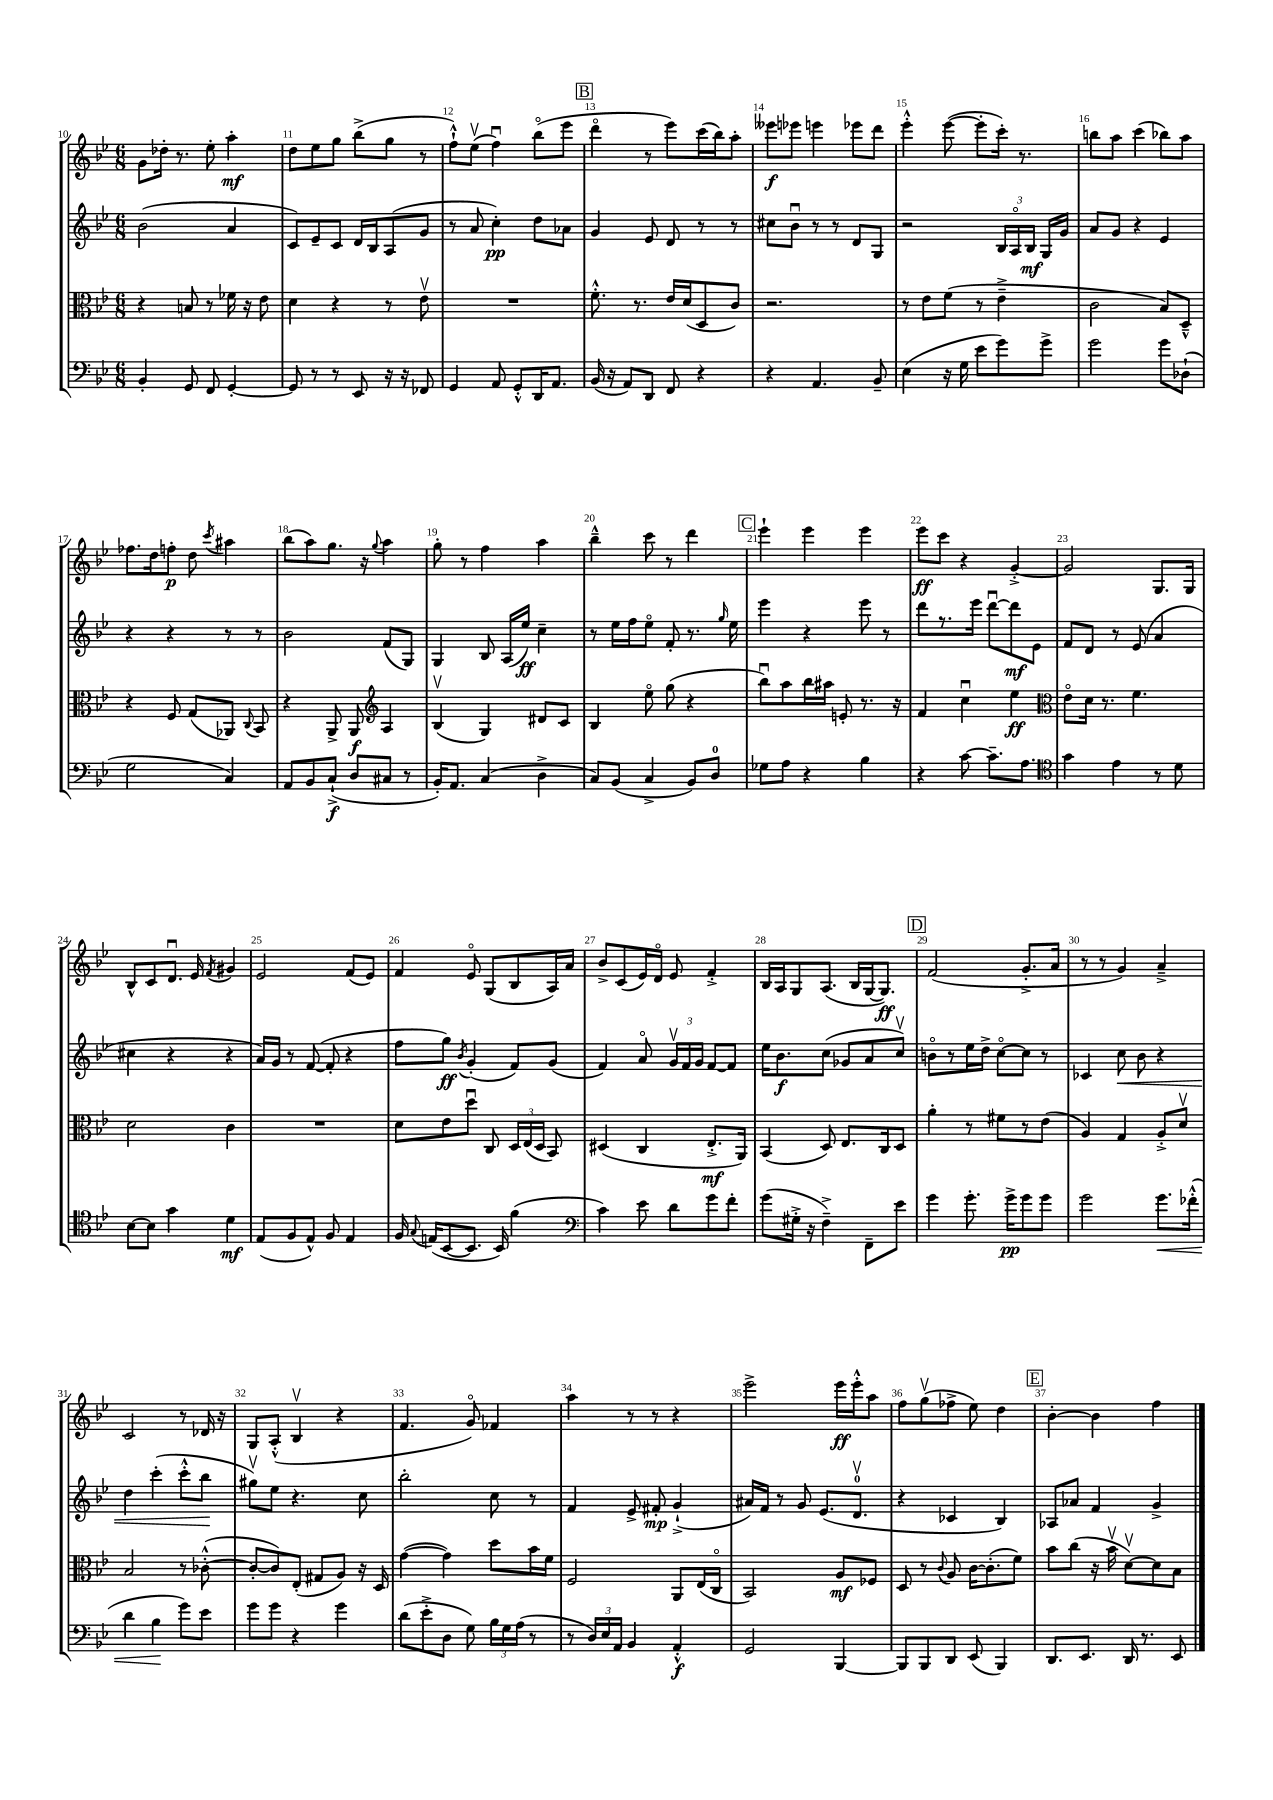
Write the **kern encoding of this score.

**kern	**dynam	**kern	**dynam	**kern	**dynam	**kern	**dynam
*part4	*part4	*part3	*part3	*part2	*part2	*part1	*part1
*staff4	*staff4	*staff3	*staff3	*staff2	*staff2	*staff1	*staff1
*clefF4	*	*clefC3	*	*clefG2	*	*clefG2	*
*k[b-e-]	*	*k[b-e-]	*	*k[b-e-]	*	*k[b-e-]	*
*M6/8	*	*M6/8	*	*M6/8	*	*M6/8	*
=10	=10	=10	=10	=10	=10	=10	=10
4BB-'/	.	4r	.	(2b-\	.	8g\L	.
.	.	.	.	.	.	16dd-X'\Jk	.
.	.	.	.	.	.	8.r	.
8GG/	.	8Bn/	.	.	.	.	.
8FF/	.	8r	.	.	.	8ee-'\	.
[4GG'/	.	16f-X\	.	4a/	.	4aa'\	mf
.	.	16r	.	.	.	.	.
.	.	8e-\	.	.	.	.	.
=11	=11	=11	=11	=11	=11	=11	=11
8GG/]	.	4d\	.	8c/L)	.	8dd\L	.
8r	.	.	.	8e-~/	.	8ee-\	.
8r	.	4r	.	8c/J	.	8gg\J	.
8EE-/	.	.	.	16d/LL	.	(8bb-^\L	.
.	.	.	.	16B-/J	.	.	.
16r	.	8r	.	(8A/	.	8gg\J	.
16r	.	.	.	.	.	.	.
8FF-X/	.	8e-v\	.	8g/J	.	8r	.
=12	=12	=12	=12	=12	=12	=12	=12
4GG/	.	2.r	.	8r	.	8ff`^^\L)	.
.	.	.	.	8a/	.	(8ee-v\J	.
8AA/	.	.	.	4cc'\)	pp	4ffu\)	.
8GG'^^/L	.	.	.	.	.	.	.
16DD/K	.	.	.	8dd\L	.	(8bb-\L	.
8.AA/J	.	.	.	.	.	.	.
.	.	.	.	8a-X\J	.	8eee-\J	.
!!LO:REH:place=s1:t=B
=13	=13	=13	=13	=13	=13	=13	=13
(16BB-/	.	8.f'^^\	.	4g/	.	4ddd\	.
16r	.	.	.	.	.	.	.
8AA/L)	.	.	.	.	.	.	.
.	.	8.r	.	.	.	.	.
8DD/J	.	.	.	8e-/	.	8r	.
8FF/	.	16e-/LL	.	8d/	.	8eee-\L)	.
.	.	(16d/J	.	.	.	.	.
4r	.	8D/	.	8r	.	(16ccc\L	.
.	.	.	.	.	.	16bb-\J)	.
.	.	8c/J)	.	8r	.	8aa'\J	.
=14	=14	=14	=14	=14	=14	=14	=14
4r	.	2.r	.	8cc#X\L	.	8eee--X\L	f
.	.	.	.	8b-u\J	.	8eee-X\J	.
4.AA/	.	.	.	8r	.	4eeen\	.
.	.	.	.	8r	.	.	.
.	.	.	.	8d/L	.	8eee-X\L	.
8BB-~/	.	.	.	8G/J	.	8ddd\J	.
=15	=15	=15	=15	=15	=15	=15	=15
(4E-\	.	8r	.	2r	.	4eee-'^^\	.
.	.	8e-\L	.	.	.	.	.
16r	.	(8f\J	.	.	.	([8eee-\	.
16G\	.	.	.	.	.	.	.
8e-\L	.	8r	.	.	.	8eee-'\L]	.
8g\)	.	4e-~^\	.	24B-/LL	.	16ccc'\Jk)	.
.	.	.	.	24A/	.	.	.
.	.	.	.	.	.	8.r	.
.	.	.	.	24B-/JJ	mf	.	.
8g^\J	.	.	.	16G/LL	.	.	.
.	.	.	.	16g/JJ	.	.	.
=16	=16	=16	=16	=16	=16	=16	=16
2g\	.	2c\	.	8a/L	.	8bbn\L	.
.	.	.	.	8g/J	.	8aa\J	.
.	.	.	.	4r	.	(4ccc\	.
8g\L	.	8B-/L)	.	4e-/	.	8bb-X\L)	.
(8D-X`\J	.	8D~^^/J	.	.	.	8aa\J	.
!!LO:LB:g=z
=17	=17	=17	=17	=17	=17	=17	=17
2G\	.	4r	.	4r	.	8.ff-X\L	.
.	.	.	.	.	.	16dd\k	.
.	.	8F/	.	4r	.	8ffn'\J	p
.	.	(8G/L	.	.	.	8dd\	.
.	.	.	.	.	.	8qccc/	.
4C/)	.	8AA-X/J)	.	8r	.	4aa#X\	.
.	.	8qqC/	.	.	.	.	.
.	.	8BB-/	.	8r	.	.	.
=18	=18	=18	=18	=18	=18	=18	=18
8AA/L	.	4r	.	2b-\	.	(8bb-\L	.
8BB-/	.	.	.	.	.	8aa\)	.
(8C`^/J	f	8AA^/	.	.	.	8.gg\J	.
8D/L	.	8AA/	f	.	.	.	.
.	.	.	.	.	.	16r	.
*	*	*clefG2	*	*	*	*	*
.	.	.	.	.	.	8qqgg/	.
8C#X/J	.	4A/	.	(8f/L	.	4aa\	.
8r	.	.	.	8G/J)	.	.	.
=19	=19	=19	=19	=19	=19	=19	=19
16BB-'/KL)	.	(4B-v/	.	4G/	.	8gg'\	.
8.AA/J	.	.	.	.	.	.	.
.	.	.	.	.	.	8r	.
(4C/	.	4G/)	.	8B-/	.	4ff\	.
.	.	.	.	(16A/LL	.	.	.
.	.	.	.	16ee-/JJ)	ff	.	.
4D^\	.	8d#X/L	.	4cc~\	.	4aa\	.
.	.	8c/J	.	.	.	.	.
=20	=20	=20	=20	=20	=20	=20	=20
8C/L)	.	4B-/	.	8r	.	4bb-~^^\	.
(8BB-/J	.	.	.	16ee-\LL	.	.	.
.	.	.	.	16ff\J	.	.	.
4C^/	.	8ee-\	.	8ee-\J	.	8ccc\	.
.	.	(8gg\	.	8f'/	.	8r	.
8BB-/L)	.	4r	.	8.r	.	4ddd\	.
8D/J	.	.	.	.	.	.	.
.	.	.	.	16qqgg/	.	.	.
.	.	.	.	16ee-\	.	.	.
!!LO:REH:place=s1:t=C
=21	=21	=21	=21	=21	=21	=21	=21
8G-X\L	.	8bb-u\L)	.	4eee-\	.	4eee-`\	.
8A\J	.	8aa\	.	.	.	.	.
4r	.	16bb-\L	.	4r	.	4eee-\	.
.	.	16aa#X\JJ	.	.	.	.	.
.	.	8en'/	.	.	.	.	.
4B-\	.	8.r	.	8eee-\	.	4eee-\	.
.	.	.	.	8r	.	.	.
.	.	16r	.	.	.	.	.
=22	=22	=22	=22	=22	=22	=22	=22
4r	.	4f/	.	8ddd\L	.	8eee-\L	ff
.	.	.	.	8.r	.	8ccc\J	.
[8c\	.	4ccu\	.	.	.	4r	.
.	.	.	.	16eee-\Jk	.	.	.
8.c~\L]	.	.	.	[8dddu\L	.	.	.
.	.	4ee-\	ff	8ddd\]	mf	[4g'^/	.
8.A\J	.	.	.	.	.	.	.
.	.	.	.	8e-\J	.	.	.
=23	=23	=23	=23	=23	=23	=23	=23
*clefC4	*	*clefC3	*	*	*	*	*
4g\	.	8e-\L	.	8f/L	.	2g/]	.
.	.	16d\Jk	.	8d/J	.	.	.
.	.	8.r	.	.	.	.	.
4e-\	.	.	.	8r	.	.	.
.	.	4.f\	.	(8e-/	.	.	.
8r	.	.	.	4a/	.	8.G/L	.
8d\	.	.	.	.	.	.	.
.	.	.	.	.	.	16G/Jk	.
!!LO:LB:g=z
=24	=24	=24	=24	=24	=24	=24	=24
[8B-\L	.	2d\	.	4cc#X\	.	8B-^^/L	.
8B-\J]	.	.	.	.	.	8c/	.
4g\	.	.	.	4r	.	8.du/J	.
.	.	.	.	.	.	16e-/	.
.	.	.	.	.	.	8qf/	.
4d\	mf	4c\	.	4r	.	4g#X/	.
=25	=25	=25	=25	=25	=25	=25	=25
(8E-/L	.	2.r	.	16a/LL)	.	2e-/	.
.	.	.	.	16g/JJ	.	.	.
8F/	.	.	.	8r	.	.	.
8E-^^/J)	.	.	.	([8f/	.	.	.
8F/	.	.	.	8f'/]	.	.	.
4E-/	.	.	.	4r	.	(8f/L	.
.	.	.	.	.	.	8e-/J)	.
=26	=26	=26	=26	=26	=26	=26	=26
16F/	.	8d\L	.	8ff\L	.	4f/	.
8qqG/	.	.	.	.	.	.	.
(16En/KL	.	.	.	.	.	.	.
[8BB-/	.	8e-\	.	8gg\J)	ff	.	.
.	.	.	.	8qb-/	.	.	.
8.BB-/J]	.	8ddu\J	.	(4g'/	.	8e-/	.
.	.	8C/	.	.	.	(8G/L	.
16BB-/)	.	.	.	.	.	.	.
(4f\	.	24D/LL	.	8f/L)	.	8B-/	.
.	.	(24E-/	.	.	.	.	.
.	.	24D/JJ	.	.	.	.	.
.	.	8BB-/)	.	(8g/J	.	16A/L)	.
.	.	.	.	.	.	16a/JJ	.
=27	=27	=27	=27	=27	=27	=27	=27
*clefF4	*	*	*	*	*	*	*
4c\)	.	(4D#X/	.	4f/)	.	8b-^/L	.
.	.	.	.	.	.	(8c/	.
8e-\	.	4C/	.	8a/	.	16e-/L)	.
.	.	.	.	.	.	16d/JJ	.
8d\L	.	.	.	24gv/LL	.	8e-/	.
.	.	.	.	24f/	.	.	.
.	.	.	.	24g/JJ	.	.	.
8g\	.	8.E-'^/L	mf	[8f/L	.	4f'^/	.
8f'\J	.	.	.	8f/J]	.	.	.
.	.	16AA/Jk)	.	.	.	.	.
=28	=28	=28	=28	=28	=28	=28	=28
(8g\L	.	(4BB-/	.	16ee-\KL	.	16B-/LL	.
.	.	.	.	8.b-\	f	16A/J	.
16G#X'^\Jk	.	.	.	.	.	8G/	.
16r	.	.	.	.	.	.	.
4F~^\)	.	8D/)	.	(8cc\J	.	(8.A/J	.
.	.	8.E-/L	.	8g-X/L	.	.	.
.	.	.	.	.	.	16B-/LL	.
8FF~\L	.	.	.	8a/	.	[16G/J	.
.	.	16C/k	.	.	.	8.G/J])	ff
8e-\J	.	8D/J	.	8ccv/J)	.	.	.
!!LO:REH:place=s1:t=D
=29	=29	=29	=29	=29	=29	=29	=29
4g\	.	4a'\	.	8bn\L	.	(2f/	.
.	.	.	.	8r	.	.	.
8.g'\	.	8r	.	16ee-\L	.	.	.
.	.	.	.	16dd^\JJ	.	.	.
.	.	8f#X\L	.	[8cc\L	.	.	.
16g^\KL	pp	.	.	.	.	.	.
8g\	.	8r	.	8cc\J]	.	8.g'^/L	.
8g\J	.	(8e-\J	.	8r	.	.	.
.	.	.	.	.	.	16a/Jk	.
=30	=30	=30	=30	=30	=30	=30	=30
2g\	.	4A/)	.	4c-X/	.	8r	.
.	.	.	.	.	.	8r	.
!	!	!	!	!	!LO:HP:b	!	!
.	.	4G/	.	8cc\	<	4g/)	.
.	.	.	.	8b-\	.	.	.
!	!LO:HP:b	!	!	!	!	!	!
8.g\L	<	8A'^/L	.	4r	.	4a~^/	.
.	.	8dv/J	.	.	.	.	.
(16f-X'^^\Jk	.	.	.	.	.	.	.
!!LO:LB:g=z
=31	=31	=31	=31	=31	=31	=31	=31
4d\	.	2B-/	.	4dd\	.	2c/	.
4B-\	.	.	.	(4ccc'\	.	.	.
8g\L)	[	8r	.	8ccc'^^\L	.	8r	.
8e-\J	.	([8c-X'^^\	.	8bb-\J	.	16d-X/	.
.	.	.	.	.	.	16r	.
.	.	.	.	.	[	.	.
=32	=32	=32	=32	=32	=32	=32	=32
8g\L	.	8c-'/L_	.	8gg#Xv\L)	.	8G/L	.
8g\J	.	8c-/])	.	8ee-\J	.	(8A'^^/J	.
4r	.	(8E-'/J	.	4.r	.	4B-v/	.
.	.	8G#X/L	.	.	.	.	.
4g\	.	8A/J)	.	.	.	4r	.
.	.	16r	.	8cc\	.	.	.
.	.	16D/	.	.	.	.	.
=33	=33	=33	=33	=33	=33	=33	=33
(8d\L	.	([4g\	.	2bb-'\	.	4.f/	.
8e-'^\	.	.	.	.	.	.	.
8D\J	.	4g\])	.	.	.	.	.
8G\)	.	.	.	.	.	8g/)	.
24B-\LL	.	8dd\L	.	8cc\	.	4f-X/	.
24G\	.	.	.	.	.	.	.
(24A\JJ	.	.	.	.	.	.	.
8r	.	16b-\L	.	8r	.	.	.
.	.	16f\JJ	.	.	.	.	.
=34	=34	=34	=34	=34	=34	=34	=34
8r	.	2F/	.	4f/	.	4aa\	.
24D/LL)	.	.	.	.	.	.	.
24E-/	.	.	.	.	.	.	.
24AA/JJ	.	.	.	.	.	.	.
4BB-/	.	.	.	8e-^/	.	8r	.
.	.	.	.	8f#X'/	mp	8r	.
4AA'^^/	f	8AA/L	.	(4g`^/	.	4r	.
.	.	(16E-/L	.	.	.	.	.
.	.	16C/JJ	.	.	.	.	.
=35	=35	=35	=35	=35	=35	=35	=35
2GG/	.	2BB-/)	.	16a#X/LL)	.	2eee-^\	.
.	.	.	.	16f/JJ	.	.	.
.	.	.	.	8r	.	.	.
.	.	.	.	8g/	.	.	.
.	.	.	.	(8.e-/L	.	.	.
[4BBB-/	.	8A/L	mf	.	.	16eee-\LL	ff
.	.	.	.	8.dv/J	.	16eee-'^^\J	.
.	.	8F-X/J	.	.	.	8aa\J	.
=36	=36	=36	=36	=36	=36	=36	=36
8BBB-/L]	.	8D/	.	4r	.	8ff\L	.
8BBB-/	.	8r	.	.	.	(8ggv\	.
.	.	8qqc/	.	.	.	.	.
8DD/J	.	8A/	.	4c-X/	.	8ff-X^\J	.
(8EE-/	.	[16c\KL	.	.	.	8ee-\)	.
.	.	(8.c'\]	.	.	.	.	.
4BBB-/)	.	.	.	4B-/)	.	4dd\	.
.	.	8f\J)	.	.	.	.	.
!!LO:REH:place=s1:t=E
=37	=37	=37	=37	=37	=37	=37	=37
8.DD/L	.	8b-\L	.	8A-X/L	.	[4b-'\	.
.	.	(8cc\J	.	8a-X/J	.	.	.
8.EE-/J	.	.	.	.	.	.	.
.	.	16r	.	4f/	.	4b-\]	.
.	.	16b-v\	.	.	.	.	.
16DD/	.	[8dv\L)	.	.	.	.	.
8.r	.	.	.	.	.	.	.
.	.	8d\]	.	4g^/	.	4ff\	.
8EE-/	.	8B-\J	.	.	.	.	.
==	==	==	==	==	==	==	==
*-	*-	*-	*-	*-	*-	*-	*-
